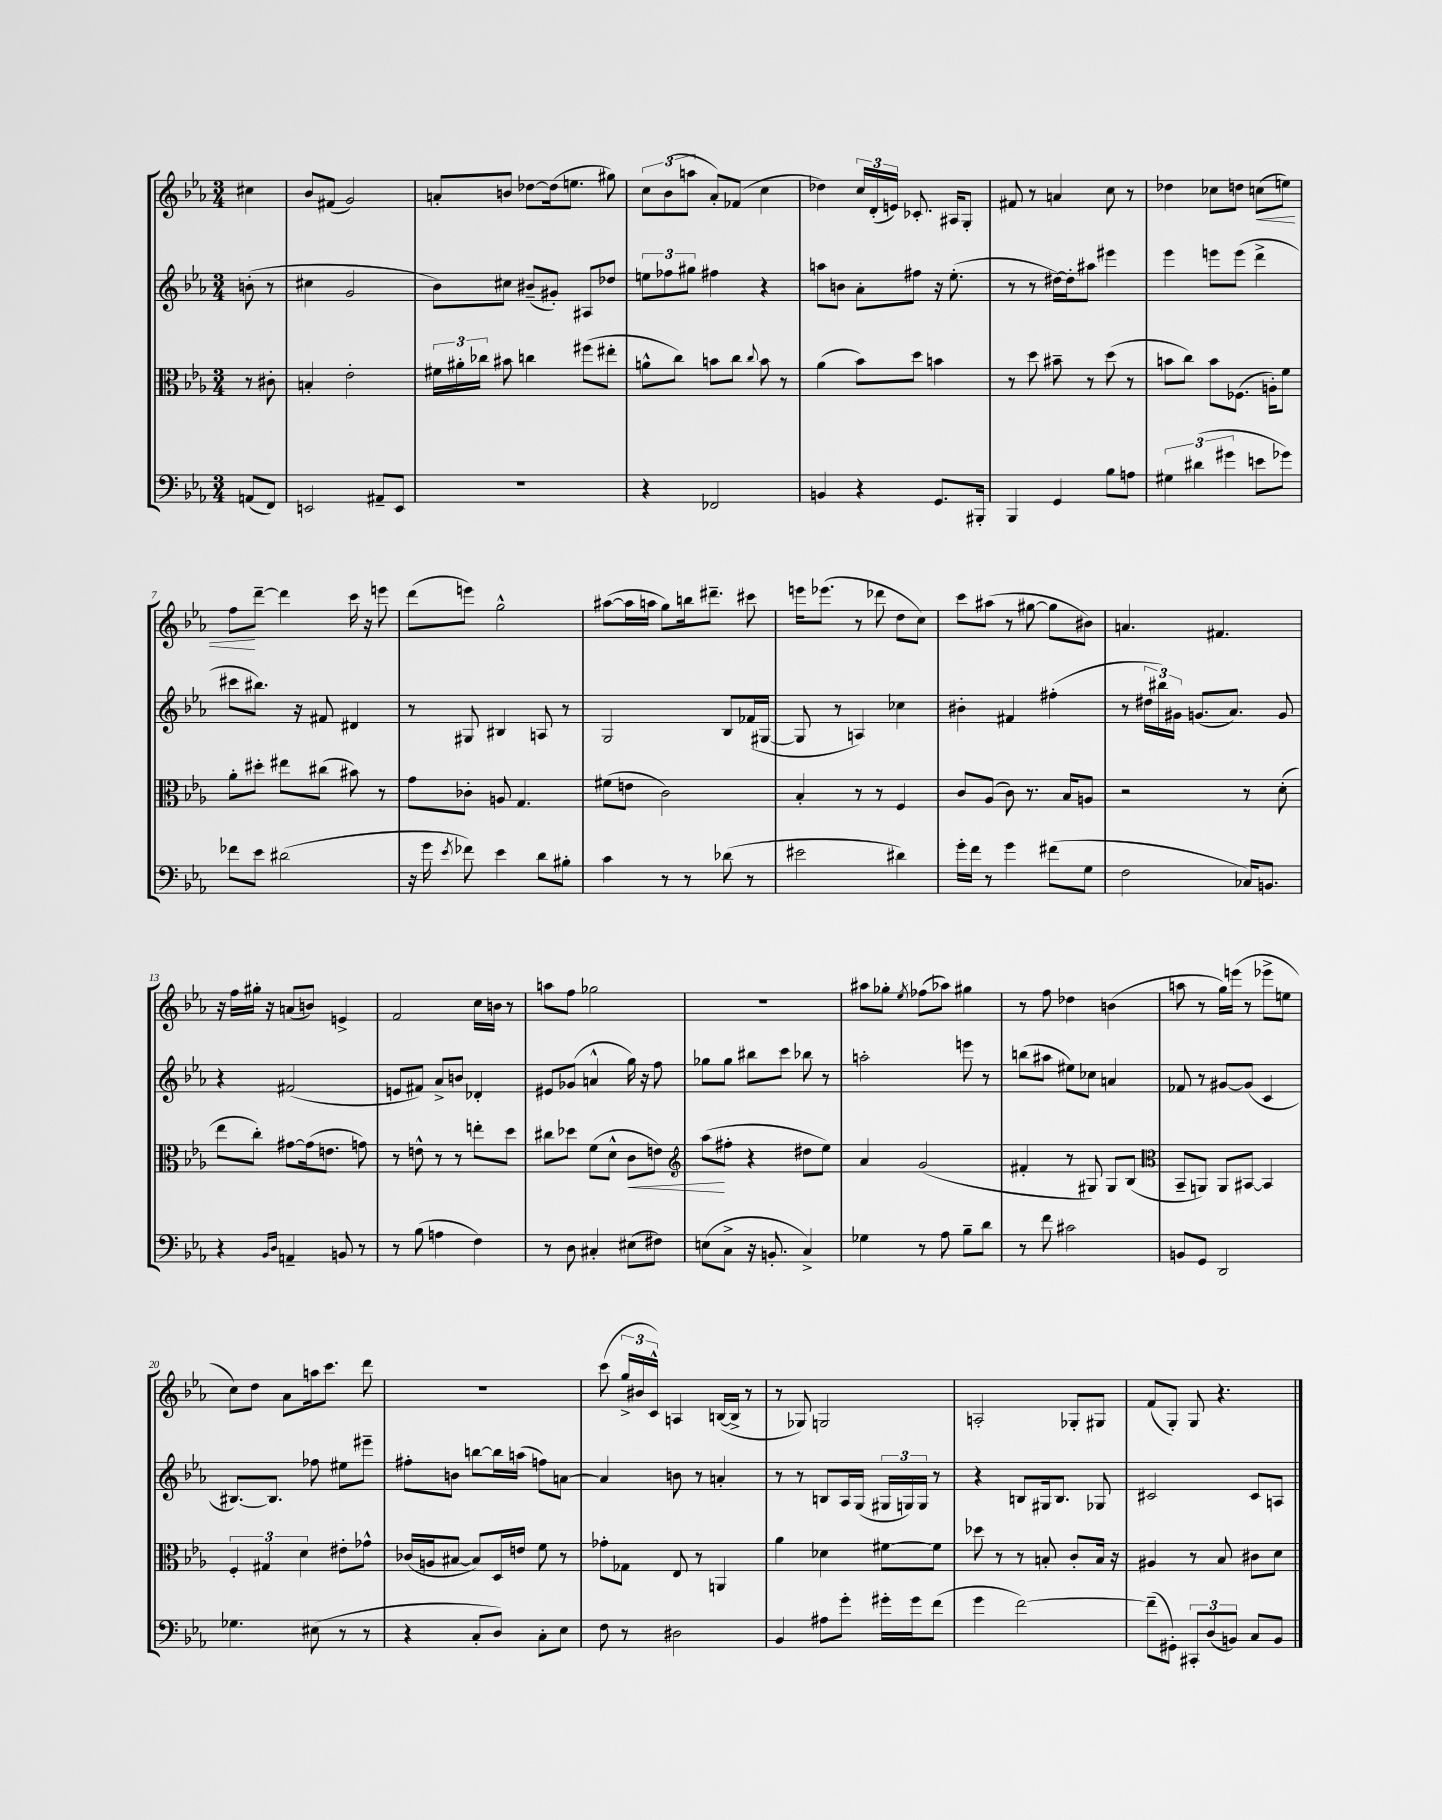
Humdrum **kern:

**kern	**kern	**kern	**kern
*staff4	*staff3	*staff2	*staff1
*clefF4	*clefC3	*clefG2	*clefG2
*k[b-e-a-]	*k[b-e-a-]	*k[b-e-a-]	*k[b-e-a-]
*M3/4	*M3/4	*M3/4	*M3/4
(8AA/L	8r	(8b'\	4cc#\
8FF/J)	8c#'\	8r	.
=	=	=	=
2EE/	4B'/	4cc#\	8b-/L
.	.	.	(8f#/J
.	2e-'\	2g/	2g/)
8AA#~/L	.	.	.
8EE/J	.	.	.
=	=	=	=
2.r	24f#\LL	8b-\L)	8a'/L
.	24a#'\	.	.
.	24cc-\JJ	.	.
.	8b#\	8cc#\J	8b/J
.	4cc\	(8b#~/L	[8dd-\L
.	.	8g#'/J)	(16dd-\]k
.	.	.	8.ee\J
.	(8ff#\L	8A#/L	.
.	8ee#'\J	8dd-/J	8gg#\)
=	=	=	=
4r	8a^^\L	12ee\L	12cc\L
.	.	12ff-\	(12b-\
.	8cc\J)	.	.
.	.	12gg#\J	12aa\J
2FF-/	8b\L	4ff#\	8a-'/L)
.	8cc\J	.	(8f-/J
.	8qqcc/	.	.
.	8b\	4r	4cc\
.	8r	.	.
=	=	=	=
4BB/	(4a-\	8aa\L	4dd-\)
.	.	8b\J	.
4r	8b-\L)	8a-'\L	24cc/LL
.	.	.	(24d'/
.	.	.	24e/JJ)
.	8dd\J	8ff#\J	8.c-'/
8.GG/L	4b\	16r	.
.	.	(8.ee-'\	16A#/LK
.	.	.	8G'/J
16BBB#'/Jk	.	.	.
=	=	=	=
4BBB-/	8r	8r	8f#/
.	8dd\	8r	8r
4GG/	8b#~\	[16dd#\LL)	4a/
.	.	16dd#'\]J	.
.	8r	8aa#\J	.
8B-\L	(8dd\	4eee#\	8cc\
8A\J	8r	.	8r
=	=	=	=
6G#\	8b\L	4eee-\	4dd-\
.	8cc\J)	.	.
(6d#\	.	.	.
.	8b\L	8eee\L	8cc-\L
6g#\	.	.	.
.	(8.F-\J	(8eee\J	8dd\J
8e\L	.	4ddd^\	(8cc\L
.	16A'\LK)	.	.
8g-\J)	8f\J	.	8ee\J)
=	=	=	=
8f-\L	8a-'\L	8ccc#\L	8ff\L
8e-\J	8dd#'\J	8.bb#\J)	[8ddd~\J
(2d#\	8ee#\L	.	4ddd\]
.	.	16r	.
.	(8cc#\J	8f#/	.
.	8b#\)	4d#/	16ccc\
.	.	.	16r
.	8r	.	8eee\
=	=	=	=
16r	8g\L	8r	(8ddd\L
16g\	.	.	.
8qe-/	.	.	.
8f-\)	8c-'\J	8G#/	8eee\J)
4e-\	8A/	4B#/	2gg^^\
.	4.G/	.	.
8d\L	.	8A/	.
8B#'\J	.	8r	.
=	=	=	=
4c\	(8f#\L	2G/	([8aa#\L
.	8e\J	.	16aa#\]L
.	.	.	16aa\JJ
8r	2c\)	.	8gg\L)
8r	.	.	16bb\k
.	.	.	8.ddd#~\J
(8d-\	.	8B-/L	.
8r	.	(16f-/L	8ccc#\
.	.	[16G#/JJ	.
=	=	=	=
2e#\	4B-'/	8G#/]	16eee\LK
.	.	.	(8.eee-\J
.	.	8r	.
.	8r	4A/)	8r
.	8r	.	8ddd-\
4d#\)	4F/	4cc-\	8dd\L
.	.	.	8cc\J)
=	=	=	=
16g'\LL	8c/L	4b#'\	8ccc\L
16f\JJ	.	.	.
8r	(8A-/J	.	(8aa#\J
4g\	8c\)	4f#/	8r
.	8.r	.	[8gg#\
(8f#\L	.	(4ff#'\	8gg#\]L
.	16B-/LK	.	.
8G\J	8A/J	.	8b#\J)
=	=	=	=
2F\	2r	8r	4.a/
.	.	24dd#\LL	.
.	.	24bb#\)	.
.	.	24g#\JJ	.
.	.	(8.g/L	.
.	.	.	4.f#/
.	.	8.a-/J)	.
16C-/LK)	8r	.	.
8.BB/J	.	.	.
.	(8d'\	8g/	.
=	=	=	=
4r	8ee-\L	4r	16r
.	.	.	16ff\LL
.	8cc'\J)	.	16gg#'\JJ
.	.	.	16r
16qqBB-/LL	.	.	.
16qqD/JJ	.	.	.
4AA~/	[8g#\L	(2f#/	(8a/L
.	(16g#\]k	.	8b/J)
.	8.e\J	.	.
8BB/	.	.	4e^/
8r	8g\)	.	.
=	=	=	=
8r	8r	8e/L	2f/
(8B-\	8e^^\	8f#/J)	.
4A\	8r	8a-^/L	.
.	8r	8b/J	.
4F\)	8ee'\L	4d-'/	16cc\LL
.	.	.	16b\JJ
.	8dd\J	.	8r
=	=	=	=
8r	8cc#\L	8e#/L	8aa\L
8D\	8dd-\J	(8g-/J	8ff\J
4C#'/	(8f\L	4a^^/	2gg-\
.	8d^^\J	.	.
(8E#\L	8c\L	16gg\)	.
.	.	16r	.
8F#\J)	8e\J)	8ff\	.
=	=	=	=
*	*clefG2	*	*
(8E\L	(8aa-\L	8gg-\L	2.r
8C^\J	8ff#'\J	8gg-\J	.
16r	4r	8bb#\L	.
8.BB'/	.	.	.
.	.	8ccc\J	.
4C^/)	8dd#\L	8bb-\	.
.	8ee-\J)	8r	.
=	=	=	=
4G-\	4a-/	2aa'\	8aa#\L
.	.	.	8gg-'\J
.	.	.	8qee-/
8r	(2g/	.	(8ff-\L
8A-\	.	.	8aa-\J)
8B-~\L	.	8eee\	4gg#\
8d\J	.	8r	.
=	=	=	=
8r	4f#'/	(8bb\L	8r
8f\	.	8aa#\J	8ff\
2c#\	8r	8ee#\L)	4dd-\
.	8G#/)	8cc-\J	.
.	8G#/L	4a/	(4b\
.	(8B-/J	.	.
=	=	=	=
*	*clefC3	*	*
8BB/L	8BB-~/L	8f-/	8aa\
8GG/J	8AA/J)	8r	8r
2DD/	8AA/L	[8g#/L	16gg\LL)
.	.	.	(16eee\JJ
.	[8BB#/J	(8g#/]J	8r
.	4BB#/]	4c/	8eee-^\L
.	.	.	8ee\J
=	=	=	=
4.G-\	6F'/	[8.B#/L)	8cc\L)
.	.	.	8dd\J
.	6G#/	.	.
.	.	8.B#/]J	.
.	.	.	8a-\L
.	6d\	.	.
(8E#\	.	8ff-\	16aa\k
.	.	.	8.ccc\J
8r	8e#'\L	8ee#\L	.
8r	8g-^^\J	8eee#~\J	8ddd\
=	=	=	=
4r	(16c-/LL	8ff#'\L	2.r
.	16A/J	.	.
.	[8B#/J	8b\J	.
8C'/L	8B#/]L)	[8bb\L	.
8D/J)	16D/L	16bb\]L	.
.	16e/JJ	(16aa\JJ	.
8C'\L	8f\	8ff\L)	.
8E-\J	8r	[8a\J	.
=	=	=	=
8F\	8g-'\L	4a/]	(8ccc\
8r	8G-\J	.	24gg^/LL
.	.	.	24b#/
.	.	.	24c^^/JJ)
2D#\	8E-/	8b\	4A/
.	8r	8r	.
.	4AA/	4a'/	([16B/LL
.	.	.	16B^/]JJ
.	.	.	8r
=	=	=	=
4BB-/	4a-\	8r	8r
.	.	8r	8G-/)
8A#\L	4d-\	8B/L	2G/
8g'\J	.	16A-/L	.
.	.	(16G/JJ	.
16g#'\LL	[8f#\L	24G#/LL	.
.	.	24G/)	.
16g#\J	.	.	.
.	.	24G/JJ	.
(8f\J	8f#\]J	8r	.
=	=	=	=
4g\	8dd-\	4r	2A'/
.	8r	.	.
[2f\)	8r	8B/L	.
.	8B'/	16G#/k	.
.	.	8.B/J	.
.	8c'/L	.	8G-'/L
.	16B/Jk	8G-/	8G#/J
.	16r	.	.
=	=	=	=
(8f~\]L	4A#/	2c#/	(8f/L
8GG#'\J)	.	.	8G'/J)
12CC#'/L	8r	.	8G/
(12D/	.	.	.
.	8B-/	.	4.r
12BB/J)	.	.	.
8C/L	8c#\L	8c#/L	.
8BB/J	8d\J	8A/J	.
==	==	==	==
*-	*-	*-	*-
